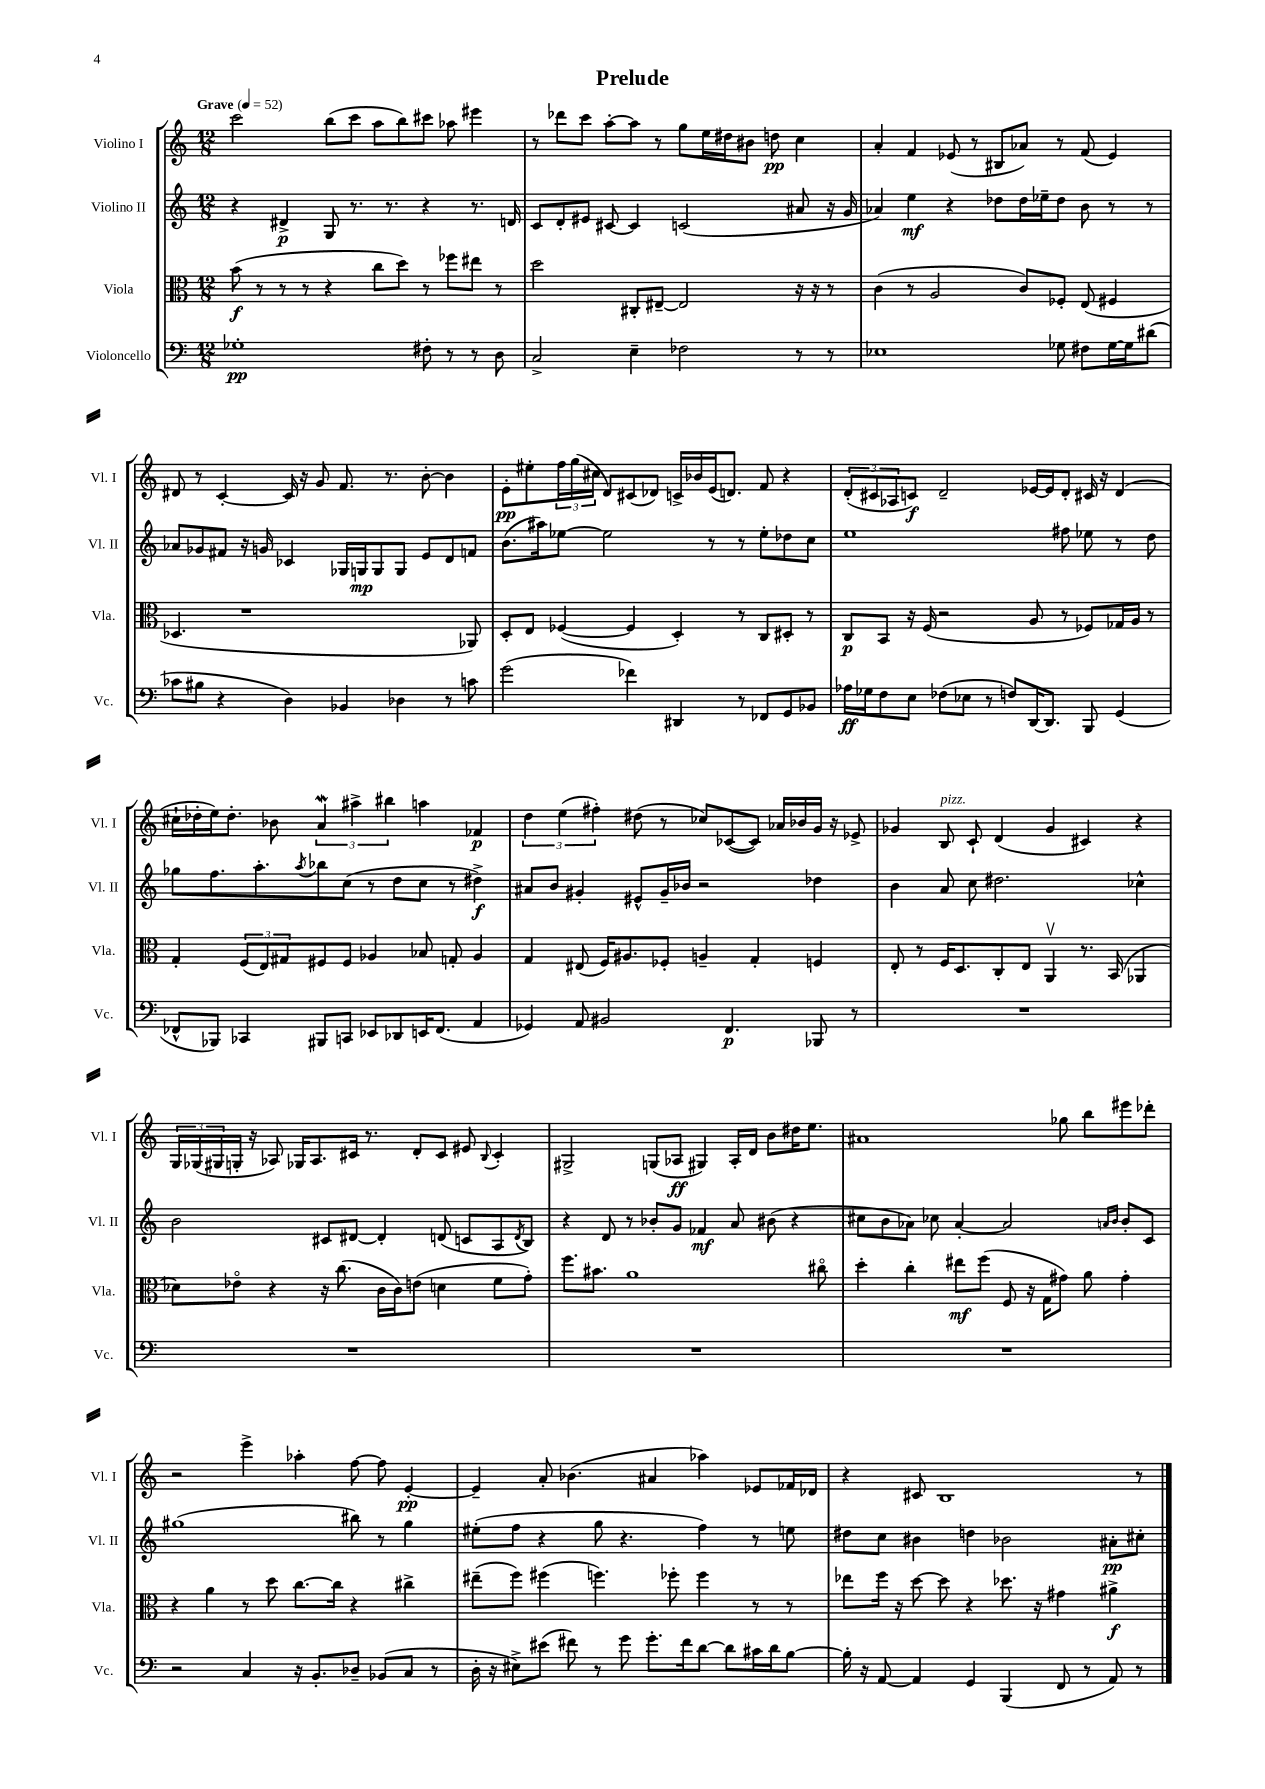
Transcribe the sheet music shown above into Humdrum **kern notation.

**kern	**dynam	**kern	**dynam	**kern	**dynam	**kern	**dynam
*part4	*part4	*part3	*part3	*part2	*part2	*part1	*part1
*staff4	*staff4	*staff3	*staff3	*staff2	*staff2	*staff1	*staff1
*I"Violoncello	*	*I"Viola	*	*I"Violino II	*	*I"Violino I	*
*I'Vc.	*	*I'Vla.	*	*I'Vl. II	*	*I'Vl. I	*
*clefF4	*	*clefC3	*	*clefG2	*	*clefG2	*
*k[]	*	*k[]	*	*k[]	*	*k[]	*
*M12/8	*	*M12/8	*	*M12/8	*	*M12/8	*
*MM52	*	*MM52	*	*MM52	*	*MM52	*
=1	=1	=1	=1	=1	=1	=1	=1
!	!	!	!	!	!	!LO:TX:a:B:t=Grave	!
1G-X'	pp	(8b\	f	4r	.	2ccc\	.
.	.	8r	.	.	.	.	.
.	.	8r	.	4d#X^/	p	.	.
.	.	8r	.	.	.	.	.
.	.	4r	.	8G/	.	(8bb\L	.
.	.	.	.	8.r	.	8ccc\J	.
.	.	8cc\L	.	.	.	8aa\L	.
.	.	.	.	8.r	.	.	.
.	.	8dd\J)	.	.	.	8bb\)	.
8F#X'\	.	8r	.	4r	.	8ccc#X\J	.
8r	.	8ff-X\L	.	.	.	8aa-X\	.
8r	.	8ee#X\J	.	8.r	.	4eee#X\	.
8D\	.	8r	.	.	.	.	.
.	.	.	.	16dn/	.	.	.
=2	=2	=2	=2	=2	=2	=2	=2
2C^/	.	2dd\	.	8c/L	.	8r	.
.	.	.	.	8d'/	.	8ddd-X\L	.
.	.	.	.	8e#X/J	.	8ccc\J	.
.	.	.	.	[8c#X/	.	[8aa'\L	.
4E~\	.	8C#X'/L	.	4c#/]	.	8aa\J]	.
.	.	[8E#X~/J	.	.	.	8r	.
2F-X\	.	2E#/]	.	(2cn/	.	8gg\L	.
.	.	.	.	.	.	16ee\L	.
.	.	.	.	.	.	16dd#X\J	.
.	.	.	.	.	.	8b#X\J	.
.	.	.	.	.	.	8ddn\	pp
8r	.	16r	.	8a#X/	.	4cc\	.
.	.	16r	.	.	.	.	.
8r	.	8r	.	16r	.	.	.
.	.	.	.	16g/	.	.	.
=3	=3	=3	=3	=3	=3	=3	=3
1E-X	.	(4c\	.	4a-X/)	.	4a'/	.
.	.	8r	.	4ee\	mf	4f/	.
.	.	2A/	.	.	.	.	.
.	.	.	.	4r	.	(8e-X/	.
.	.	.	.	.	.	8r	.
.	.	.	.	8dd-X\L	.	8B#X/L	.
.	.	8c/L)	.	16dd-\L	.	8a-X/J)	.
.	.	.	.	16ee-X~\J	.	.	.
8G-X\	.	8F-X'/J	.	8dd-\J	.	8r	.
8F#X\L	.	(8E/	.	8b\	.	(8f/	.
[16G-\L	.	4F#X/	.	8r	.	4e-/)	.
16G-\J]	.	.	.	.	.	.	.
(8d#X\J	.	.	.	8r	.	.	.
!!LO:LB:g=z
=4	=4	=4	=4	=4	=4	=4	=4
8c-X\L	.	4.D-X/	.	8a-X/L	.	8d#X/	.
8B#X\J	.	.	.	8g-X/	.	8r	.
4r	.	.	.	8f#X/J	.	[4c'/	.
.	.	1r	.	16r	.	.	.
.	.	.	.	16gn/	.	.	.
4D\)	.	.	.	4c-X/	.	16c/]	.
.	.	.	.	.	.	16r	.
.	.	.	.	.	.	8g/	.
4BB-X/	.	.	.	16G-X/LL	.	8.f/	.
.	.	.	.	16Gn/J	mp	.	.
.	.	.	.	8G/	.	.	.
.	.	.	.	.	.	8.r	.
4D-X\	.	.	.	8G/J	.	.	.
.	.	.	.	8e/L	.	[8b'\	.
8r	.	.	.	8d/	.	4b\]	.
8cn\	.	8AA-X/)	.	8fn/J	.	.	.
=5	=5	=5	=5	=5	=5	=5	=5
(2g\	.	8D'/L	.	(8.b\L	.	8e'\L	pp
.	.	8E/J	.	.	.	8ee#X'\	.
.	.	.	.	16aa#X\k)	.	.	.
.	.	([4F-X/	.	[8ee-X\J	.	24ff\L	.
.	.	.	.	.	.	(24gg\	.
.	.	.	.	.	.	24cc#X\JJ	.
.	.	.	.	2ee-\]	.	8d/L)	.
4f-X\)	.	4F-/]	.	.	.	(8c#X/	.
.	.	.	.	.	.	8d-X/J)	.
4DD#X/	.	4D'/)	.	.	.	16cn^/LL	.
.	.	.	.	.	.	16b-X/	.
.	.	.	.	8r	.	(16e/J	.
.	.	.	.	.	.	8.dn/J)	.
8r	.	8r	.	8r	.	.	.
8FF-X/L	.	8C/L	.	8ee-'\L	.	8f/	.
8GG/	.	8D#X'/J	.	8dd-X\	.	4r	.
8BB-X/J	.	8r	.	8cc\J	.	.	.
=6	=6	=6	=6	=6	=6	=6	=6
16A-X\LL	ff	8C/L	p	1ee	.	(12d'/L	.
16G-X\J	.	.	.	.	.	.	.
.	.	.	.	.	.	12c#X/	.
8F\	.	8BB/J	.	.	.	.	.
.	.	.	.	.	.	12A-X/	.
8E\J	.	16r	.	.	.	8cn/J)	f
.	.	(16F/	.	.	.	.	.
(8F-X\L	.	2r	.	.	.	2d~/	.
8E-X\J	.	.	.	.	.	.	.
8r	.	.	.	.	.	.	.
8Fn/L)	.	.	.	.	.	.	.
[16DD/K	.	8A/	.	.	.	[16e-X/LL	.
8.DD/J]	.	.	.	.	.	16e-/J]	.
.	.	8r	.	8ff#X\	.	8d'/J	.
8BBB/	.	8F-X/L)	.	8ee-X\	.	16c#X/	.
.	.	.	.	.	.	16r	.
(4GG/	.	16G-X/L	.	8r	.	(4d/	.
.	.	16A/JJ	.	.	.	.	.
.	.	8r	.	8dd\	.	.	.
!!LO:LB:g=z
=7	=7	=7	=7	=7	=7	=7	=7
8FF-X^^/L	.	4G'/	.	8gg-X\L	.	16cc#X`\LL	.
.	.	.	.	.	.	16dd-X'\	.
8BBB-X/J)	.	.	.	8.ff\	.	16ee\J)	.
.	.	.	.	.	.	8.dd-'\J	.
4CC-X/	.	(12F/L	.	.	.	.	.
.	.	.	.	8.aa'\	.	.	.
.	.	12E/)	.	.	.	.	.
.	.	.	.	.	.	8b-X\	.
.	.	12G#X/	.	.	.	.	.
.	.	.	.	8qaa/	.	.	.
8BBB#X/L	.	8F#X/	.	8bb-X\	.	6aW/	.
8CCn/J	.	8F#/J	.	(8cc\J	.	.	.
.	.	.	.	.	.	6aa#X^\	.
8EE-X/L	.	4A-X/	.	8r	.	.	.
.	.	.	.	.	.	6bb#X\	.
8DD-X/	.	.	.	8dd\L	.	.	.
16EEn/K	.	8B-X/	.	8cc\J	.	4aan\	.
(8.FF-/J	.	.	.	.	.	.	.
.	.	8Gn'/	.	8r	.	.	.
4AA/	.	4A-/	.	4dd#X^\)	f	4f-X/	p
=8	=8	=8	=8	=8	=8	=8	=8
4GG-X/)	.	4G/	.	8a#X/L	.	6dd\	.
.	.	.	.	8b/J	.	.	.
.	.	.	.	.	.	(6ee\	.
8AA/	.	(8E#X/	.	4g#X'/	.	.	.
.	.	.	.	.	.	6ff#X'\)	.
2BB#X/	.	16F/KL)	.	.	.	.	.
.	.	8.A#X/	.	.	.	.	.
.	.	.	.	8e#X^^/L	.	(8dd#X\	.
.	.	8F-X'/J	.	16g#~/L	.	8r	.
.	.	.	.	16b-X/JJ	.	.	.
.	.	4An~/	.	2r	.	8cc-X/L)	.
4.FF/	p	.	.	.	.	([8c-X/	.
.	.	4G'/	.	.	.	8c-/J])	.
.	.	.	.	.	.	16a-X/LL	.
.	.	.	.	.	.	16b-X/	.
8BBB-X/	.	4Fn/	.	4dd-X\	.	16g/JJ	.
.	.	.	.	.	.	16r	.
8r	.	.	.	.	.	8e-X^/	.
=9	=9	=9	=9	=9	=9	=9	=9
1.r	.	8E'/	.	4b\	.	4g-X/	.
.	.	8r	.	.	.	.	.
!	!	!	!	!	!	!LO:TX:a:i:t=pizz.	!
.	.	16F/KL	.	8a/	.	8B/	.
.	.	8.D/	.	.	.	.	.
.	.	.	.	8cc\	.	8c`/	.
.	.	8C'/	.	2.dd#X\	.	(4d/	.
.	.	8E/J	.	.	.	.	.
.	.	4AAv/	.	.	.	4g-/	.
.	.	8.r	.	.	.	4c#X/)	.
.	.	(16BB/	.	.	.	.	.
.	.	4AA-X/	.	4cc-X^^\	.	4r	.
!!LO:LB:g=z
=10	=10	=10	=10	=10	=10	=10	=10
1.r	.	8d-X\L)	.	2b\	.	24G/LL	.
.	.	.	.	.	.	(24G-X/	.
.	.	.	.	.	.	24G#X/	.
.	.	8e-X\J	.	.	.	16Gn'/JJ	.
.	.	.	.	.	.	16r	.
.	.	4r	.	.	.	8A-X/)	.
.	.	.	.	.	.	16G-X/KL	.
.	.	.	.	.	.	8.A-/	.
.	.	16r	.	8c#X/L	.	.	.
.	.	(8.cc\	.	.	.	.	.
.	.	.	.	[8d#X/J	.	16c#X/Jk	.
.	.	.	.	.	.	8.r	.
.	.	16c\LL	.	4d#'/]	.	.	.
.	.	16c\J)	.	.	.	.	.
.	.	(8en\J	.	.	.	8d'/L	.
.	.	4dn\	.	(8dn/	.	8c#/J	.
.	.	.	.	8cn/L	.	8e#X/	.
.	.	.	.	.	.	8qqB/	.
.	.	8f\L	.	8A/	.	4c#'/	.
.	.	.	.	8qd/	.	.	.
.	.	8g'\J)	.	8B/J)	.	.	.
=11	=11	=11	=11	=11	=11	=11	=11
1.r	.	8.ff\L	.	4r	.	2G#X^/	.
.	.	8.b#X\J	.	.	.	.	.
.	.	.	.	8d/	.	.	.
.	.	1a	.	8r	.	.	.
.	.	.	.	8b-X'/L	.	(8Gn/L	.
.	.	.	.	8g/J	.	8A-X/J	ff
.	.	.	.	4f-X/	mf	4G#X/)	.
.	.	.	.	8a/	.	16A-'/LL	.
.	.	.	.	.	.	16d/JJ	.
.	.	.	.	(8b#X\	.	8b\L	.
.	.	.	.	4r	.	16dd#X\K	.
.	.	.	.	.	.	8.ee\J	.
.	.	8cc#X\	.	.	.	.	.
=12	=12	=12	=12	=12	=12	=12	=12
1.r	.	4dd'\	.	8cc#X\L	.	1a#X	.
.	.	.	.	8b\	.	.	.
.	.	4cc'\	.	8a-X\J)	.	.	.
.	.	.	.	8cc-X\	.	.	.
.	.	8ee#X\L	mf	[4a-'/	.	.	.
.	.	(8ff\J	.	.	.	.	.
.	.	8F/	.	2a-/]	.	.	.
.	.	16r	.	.	.	.	.
.	.	16G\KL	.	.	.	.	.
.	.	8g#X\J)	.	.	.	8gg-X\	.
.	.	8a\	.	.	.	8bb\L	.
.	.	.	.	16qqan/LL	.	.	.
.	.	.	.	16qqb/JJ	.	.	.
.	.	4g#'\	.	8b'/L	.	8eee#X\	.
.	.	.	.	8c/J	.	8ddd-X'\J	.
!!LO:LB:g=z
=13	=13	=13	=13	=13	=13	=13	=13
2r	.	4r	.	(1gg#X	.	2r	.
.	.	4a\	.	.	.	.	.
4C/	.	8r	.	.	.	4eee^\	.
.	.	8dd\	.	.	.	.	.
16r	.	[8.cc\L	.	.	.	4aa-X'\	.
8.BB'/L	.	.	.	.	.	.	.
.	.	16cc\Jk]	.	.	.	.	.
8D-X~/J	.	4r	.	8bb#X\)	.	[8ff\	.
(8BB-X/L	.	.	.	8r	.	8ff\]	.
8C/J	.	4cc#X^\	.	4gg#\	.	[4e'/	pp
8r	.	.	.	.	.	.	.
=14	=14	=14	=14	=14	=14	=14	=14
16D'\	.	(8ee#X~\L	.	(8ee#X'\L	.	4e~/]	.
16r	.	.	.	.	.	.	.
8E#X^\L)	.	8ff\J)	.	8ff\J	.	.	.
(8e#X\J	.	(4ff#X\	.	4r	.	8a'/	.
8f#X\)	.	.	.	.	.	(4.b-X\	.
8r	.	4.ffn\)	.	8gg\	.	.	.
8g\	.	.	.	4.r	.	.	.
8.g'\L	.	.	.	.	.	4a#X/	.
.	.	8ff-X'\	.	.	.	.	.
16f#\k	.	.	.	.	.	.	.
[8d\J	.	4ff-\	.	4ff\)	.	4aa-X\)	.
8d\L]	.	.	.	.	.	.	.
16c#X\L	.	8r	.	8r	.	8e-X/L	.
16d\J	.	.	.	.	.	.	.
[8B\J	.	8r	.	8een\	.	16f-X/L	.
.	.	.	.	.	.	16d-X/JJ	.
=15	=15	=15	=15	=15	=15	=15	=15
16B'\]	.	8ee-X\L	.	8dd#X\L	.	4r	.
16r	.	.	.	.	.	.	.
[8AA/	.	16ff\Jk	.	8cc\J	.	.	.
.	.	16r	.	.	.	.	.
4AA/]	.	[8dd\	.	4b#X\	.	8c#X/	.
.	.	8dd\]	.	.	.	1B	.
4GG/	.	4r	.	4ddn\	.	.	.
(4BBB/	.	8.dd-X\	.	2b-X\	.	.	.
.	.	16r	.	.	.	.	.
8FF/	.	4g#X\	.	.	.	.	.
8r	.	.	.	.	.	.	.
8AA/)	.	4a#X^\	f	8a#X'\L	pp	.	.
8r	.	.	.	8cc#X'\J	.	8r	.
==	==	==	==	==	==	==	==
*-	*-	*-	*-	*-	*-	*-	*-
